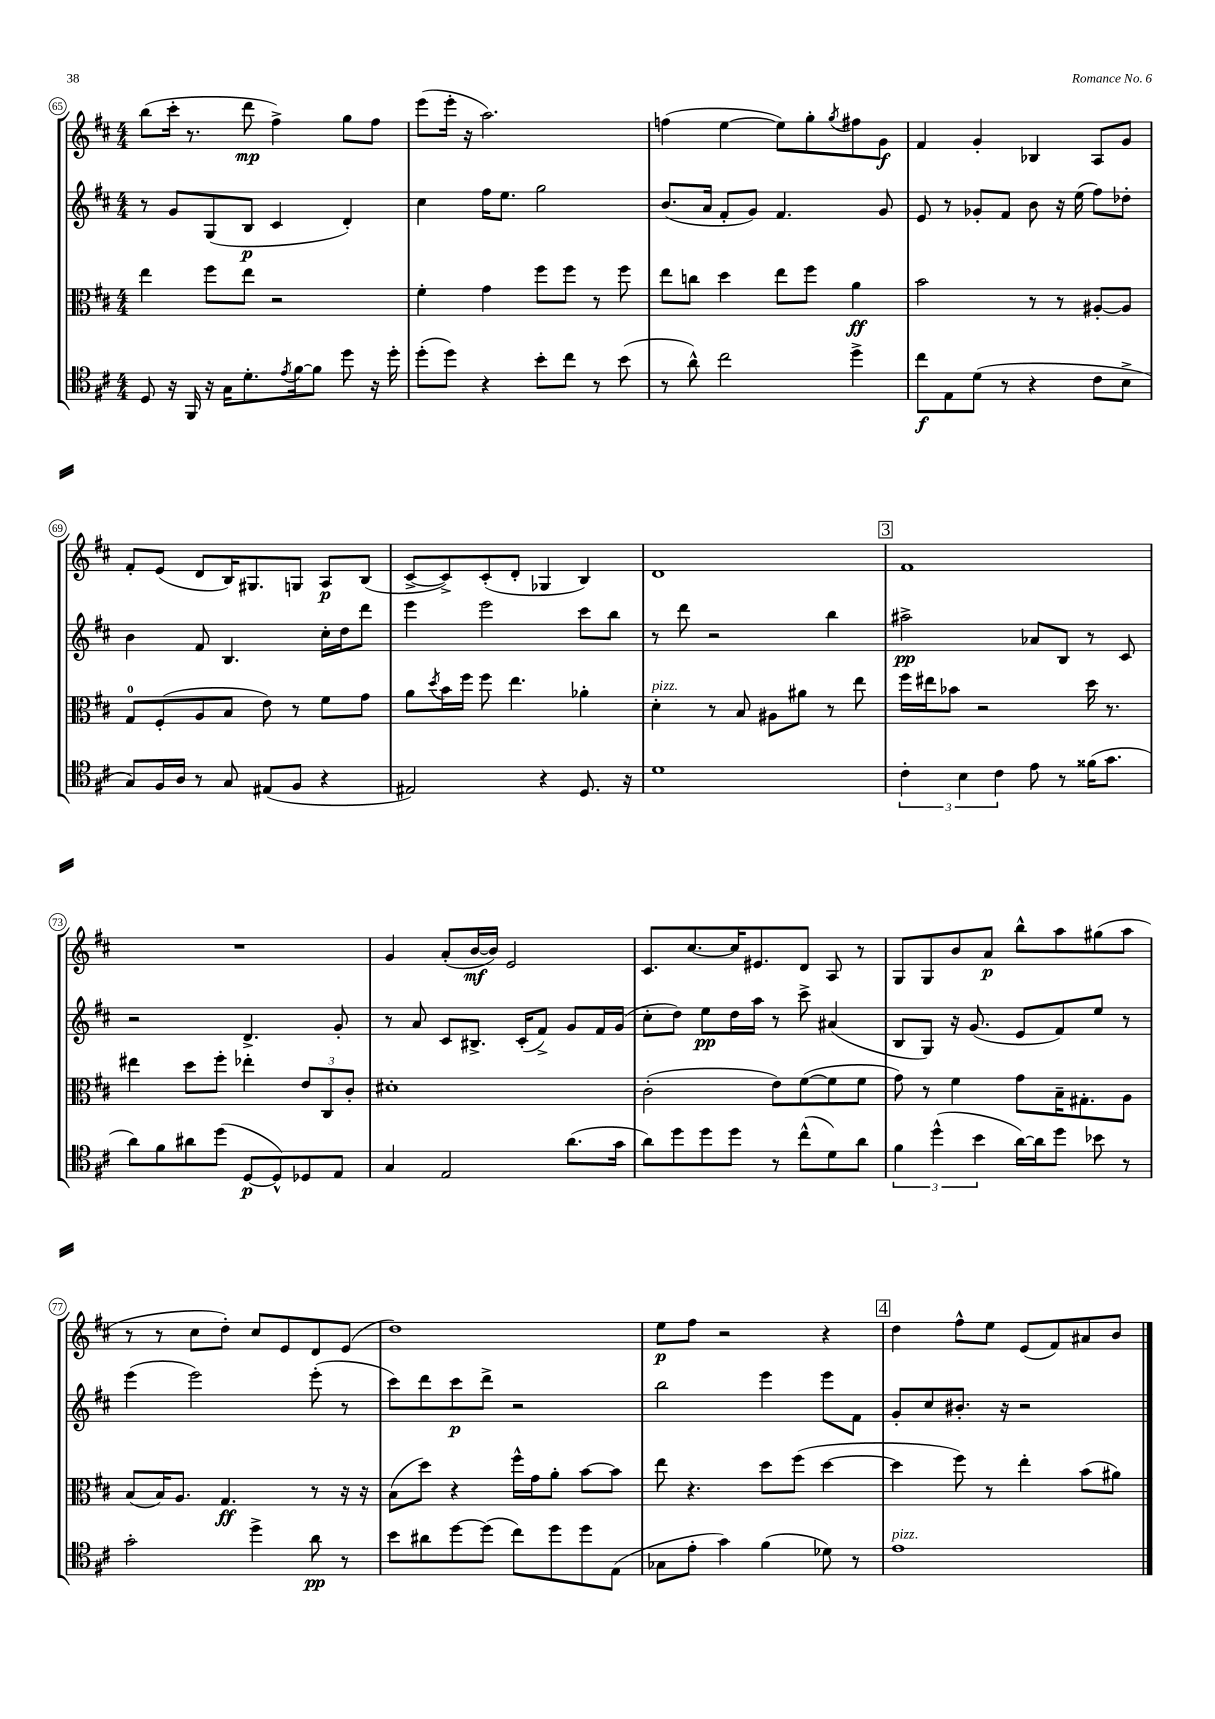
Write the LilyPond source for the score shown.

<<
\new StaffGroup <<
\new Staff = "s0" {
    \clef treble \key d \major \numericTimeSignature \time 4/4
    b''8( cis'''16-. r8. d'''8\mp fis''4->) g''8 fis''8 |
    e'''8( e'''16-. r16 a''2.) |
    f''4( e''4~ e''8) g''8-. \acciaccatura { g''8 } fis''8 g'8\f |
    fis'4 g'4-. bes4 a8 g'8 |
    fis'8-. e'8( d'8 b16) gis8. g8 a8\p b8( |
    cis'8~-> cis'8->) cis'8-.( d'8-. ges4 b4) |
    d'1 |
    \mark \markup { \box "3" } fis'1 |
    R1 |
    g'4 a'8-.( b'16~\mf b'16) e'2 |
    cis'8. cis''8.~ cis''16 eis'8. d'8 a8 r8 |
    g8 g8 b'8 a'8\p b''8-^ a''8 gis''8( a''8 |
    r8 r8 cis''8 d''8-.) cis''8 e'8 d'8 e'8( |
    d''1) |
    e''8\p fis''8 r2 r4 |
    \mark \markup { \box "4" } d''4 fis''8-^ e''8 e'8( fis'8) ais'8 b'8 \bar "|." |
}
\new Staff = "s1" {
    \clef treble \key d \major \numericTimeSignature \time 4/4
    r8 g'8 g8( b8\p cis'4 d'4-.) |
    cis''4 fis''16 e''8. g''2 |
    b'8.( a'16 fis'8-. g'8) fis'4. g'8 |
    e'8 r8 ges'8-. fis'8 b'8 r16 e''16( fis''8) des''8-. |
    b'4 fis'8 b4. cis''16-. d''16 d'''8 |
    e'''4 e'''2 cis'''8 b''8 |
    r8 d'''8 r2 b''4 |
    \mark \markup { \box "3" } ais''2->\pp aes'8 b8 r8 cis'8 |
    r2 d'4.-> g'8-. |
    r8 a'8 cis'8 bis8.-> cis'16-.( fis'8->) g'8 fis'16 g'16( |
    cis''8-. d''8) e''8\pp d''16 a''16 r8 cis'''8-> ais'4( |
    b8 g8) r16 g'8.( e'8 fis'8) e''8 r8 |
    e'''4( e'''2) e'''8-.( r8 |
    cis'''8) d'''8 cis'''8\p d'''8-> r2 |
    b''2 e'''4 e'''8 fis'8 |
    \mark \markup { \box "4" } g'8-. cis''8 bis'8.-. r16 r2 \bar "|." |
}
\new Staff = "s2" {
    \clef alto \key d \major \numericTimeSignature \time 4/4
    e''4 fis''8 e''8 r2 |
    fis'4-. g'4 fis''8 fis''8 r8 fis''8 |
    e''8 c''8 d''4 e''8 fis''8 a'4\ff |
    b'2 r8 r8 ais8~-. ais8 |
    g8-0 fis8-.( a8 b8 e'8) r8 fis'8 g'8 |
    a'8 \acciaccatura { d''8 } b'16 fis''16 fis''8 e''4. aes'4-. |
    d'4-.^\markup { \italic "pizz." } r8 b8 ais8 ais'8 r8 e''8 |
    \mark \markup { \box "3" } fis''16 eis''16 bes'8 r2 d''16 r8. |
    eis''4 d''8 fis''8-. ees''4-. \tuplet 3/2 { e'8 cis8 cis'8-. } |
    dis'1-. |
    cis'2-.( e'8) fis'8~( fis'8 fis'8 |
    g'8) r8 fis'4 g'8 b16-- gis8.-. a8 |
    b8( b16) a8. g4.\ff r8 r16 r16 |
    b8( d''8) r4 fis''16-^ g'16 a'8-. b'8~ b'8 |
    e''8 r4. d''8 fis''8( d''4~ |
    \mark \markup { \box "4" } d''4 fis''8) r8 e''4-. b'8( ais'8) \bar "|." |
}
\new Staff = "s3" {
    \clef tenor \key d \major \numericTimeSignature \time 4/4
    d8 r16 fis,16 r16 g16 d'8.-. \acciaccatura { e'8 } fis'16~ fis'8 d''8 r16 d''16-. |
    d''8-.( d''8) r4 b'8-. cis''8 r8 b'8( |
    r8 a'8-^) cis''2 d''4-> |
    cis''8\f e8 d'8( r8 r4 cis'8 b8-> |
    g8) fis16 a16 r8 g8 eis8( fis8 r4 |
    eis2) r4 d8. r16 |
    d'1 |
    \mark \markup { \box "3" } \tuplet 3/2 { cis'4-. b4 cis'4 } e'8 r8 fisis'16( g'8. |
    a'8) fis'8 ais'8 d''8( d8~\p d8-^) des8 e8 |
    g4 e2 a'8.( g'16 |
    a'8) d''8 d''8 d''8 r8 cis''8-^( d'8) a'8 |
    \tuplet 3/2 { fis'4 d''4-^( b'4 } a'16~) a'16 d''8 bes'8 r8 |
    g'2-. d''4-> a'8\pp r8 |
    b'8 ais'8 d''8~ d''8( cis''8) d''8 d''8 e8( |
    ges8 e'8-. g'4) fis'4( des'8) r8 |
    \mark \markup { \box "4" } e'1^\markup { \italic "pizz." } \bar "|." |
}
>>
>>
\layout { \context { \Score currentBarNumber = #65 \override BarNumber.stencil = #(make-stencil-circler 0.1 0.3 ly:text-interface::print) } }
